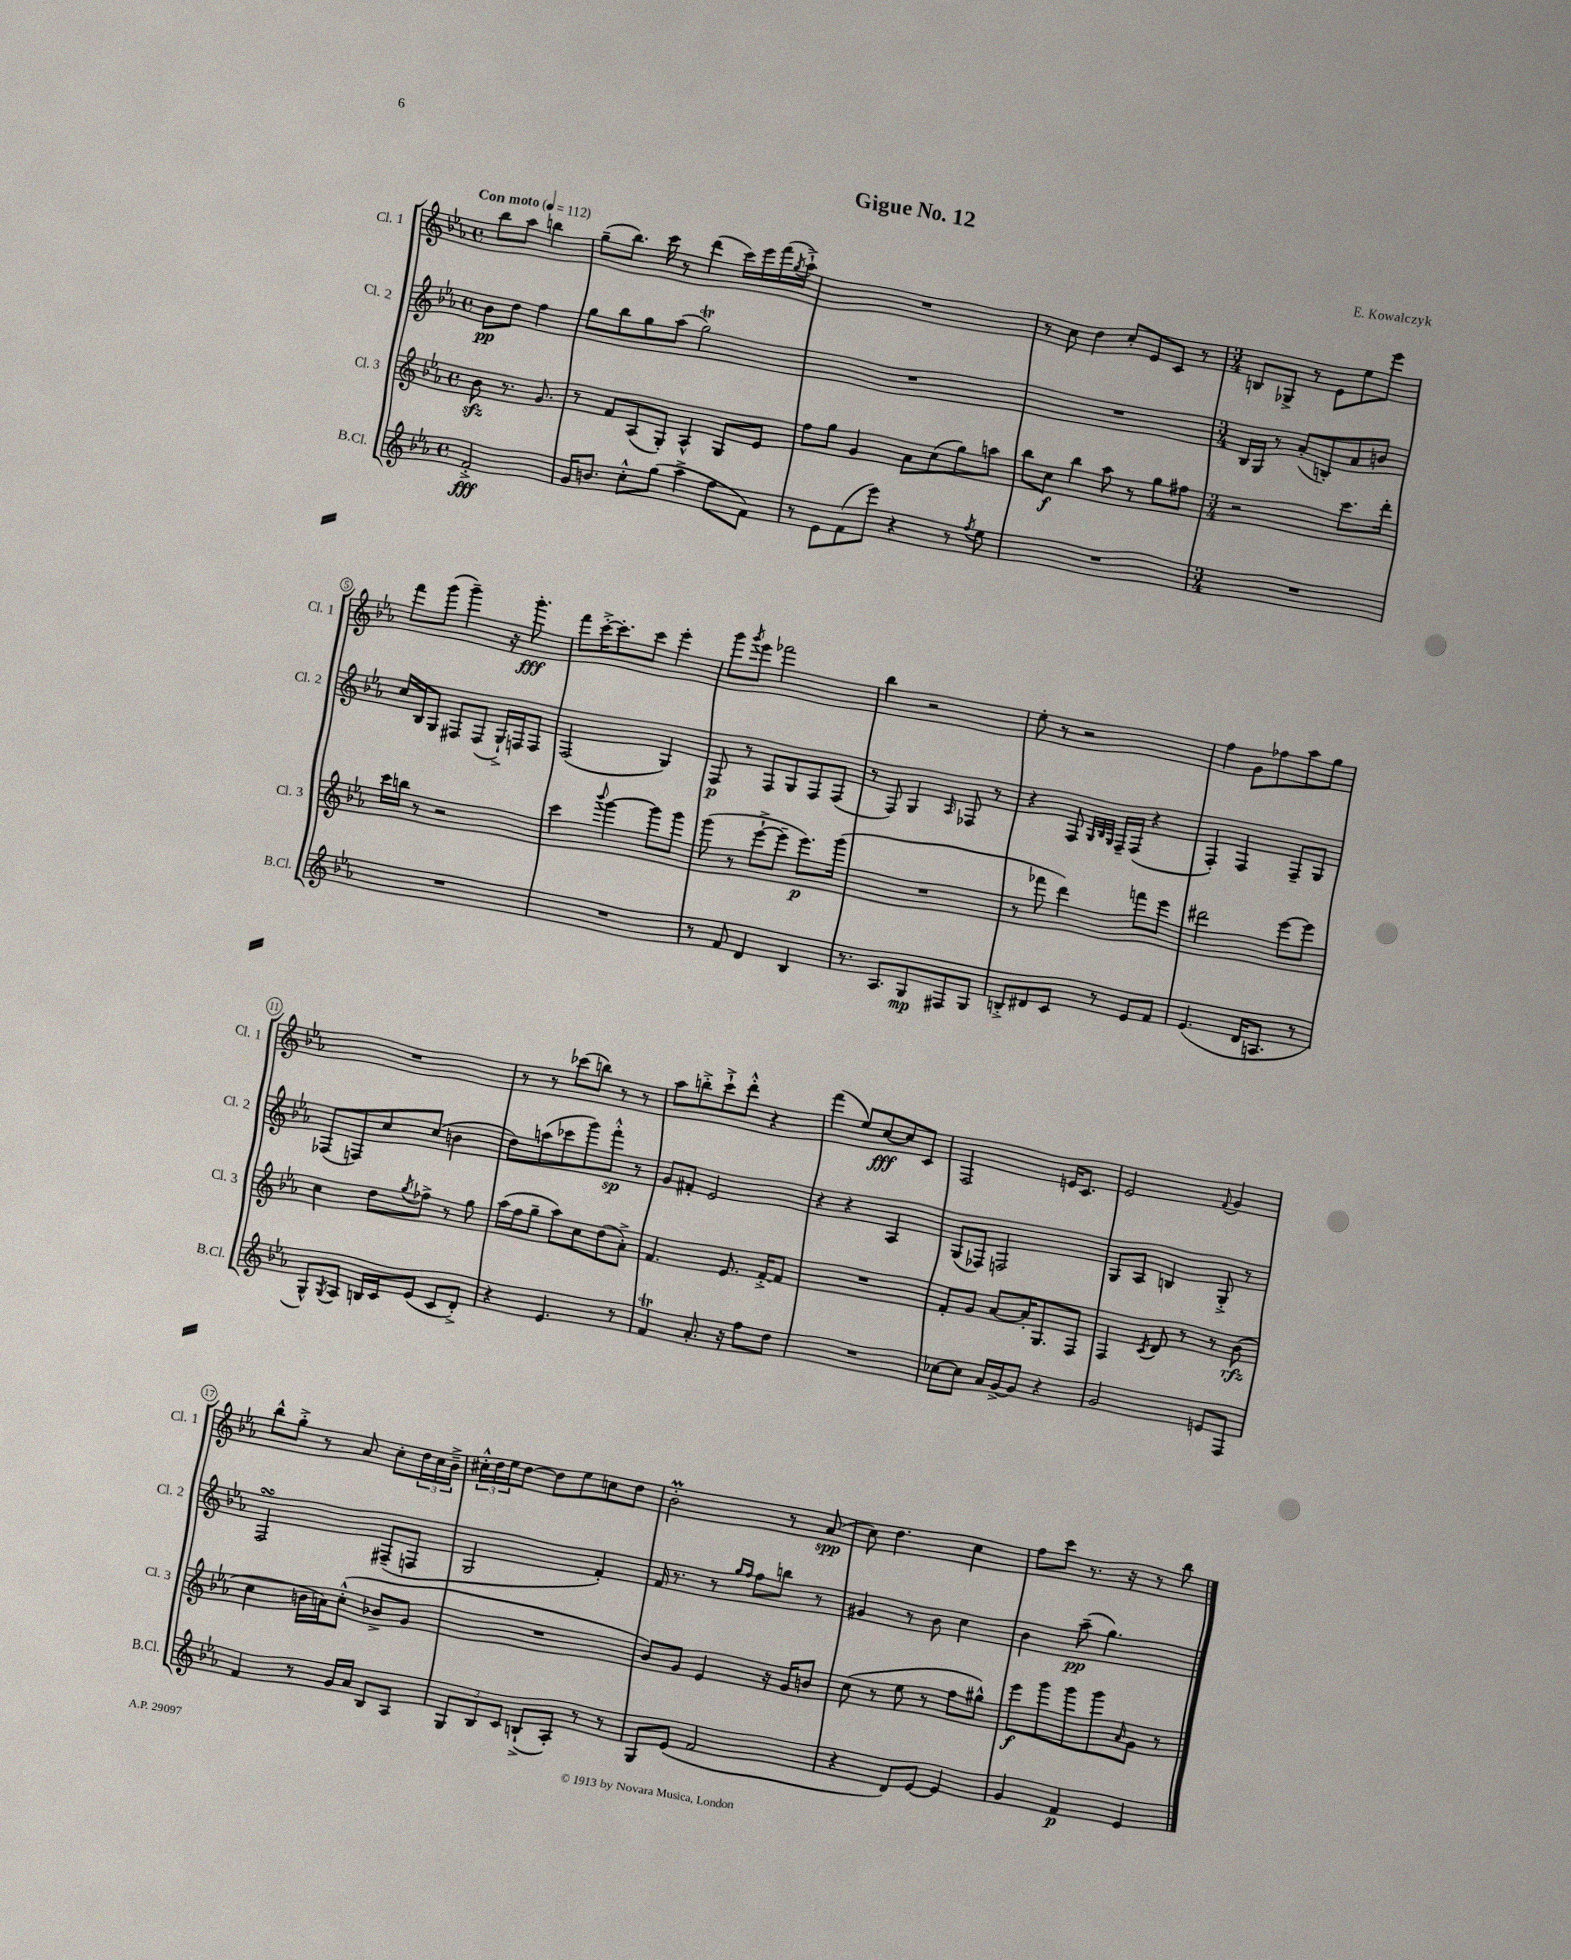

**kern	**kern	**kern	**kern
*staff4	*staff3	*staff2	*staff1
*clefG2	*clefG2	*clefG2	*clefG2
*k[b-e-a-]	*k[b-e-a-]	*k[b-e-a-]	*k[b-e-a-]
*M4/4	*M4/4	*M4/4	*M4/4
*met(c)	*met(c)	*met(c)	*met(c)
*MM112	*MM112	*MM112	*MM112
2f'^	8b-	8b-	8bb-
.	8.r	8dd	8aa-
.	.	4ff	4bb
.	8.g	.	.
=	=	=	=
16g	8r	8gg	(8gg~
8.b	.	.	.
.	8f	8bb-	8.bb-)
8cc'^^	(8A-	8gg	.
.	.	.	16ccc
(8gg	8G')	(8aa-	8r
4aa-^	4A-^^	2gg)	(4ddd
8ff	8G	.	16ccc)
.	.	.	16eee-
8f)	8e-	.	(16fff
.	.	.	8qgg
.	.	.	16aa-`^)
=	=	=	=
8r	8ff	1r	1r
8e-	8gg	.	.
(8f	4g	.	.
8eee-)	.	.	.
4r	8a-	.	.
.	(8cc	.	.
8r	8gg)	.	.
8qff	.	.	.
8ee-	8aa	.	.
=	=	=	=
1r	8bb-	1r	8r
.	8cc	.	8cc
.	4bb-	.	4dd
.	8aa-	.	8cc'
.	8r	.	8e-
.	8gg	.	8c
.	8ff#	.	8r
=	=	=	=
*M3/4	*M3/4	*M3/4	*M3/4
2.r	2r	16B-	8B
.	.	16G	.
.	.	8r	8G-^
.	.	(8a-'	8r
.	.	8B')	8e-
.	8.ccc	8a-	8ee-
.	.	8b	8eee-
.	16ddd'	.	.
=	=	=	=
2.r	16ccc	16cc	8fff
.	16bb	16B-	.
.	8r	8G	(8ggg
.	2r	8F#	4ggg~)
.	.	(8F#	.
.	.	16G`^)	16r
.	.	16F	8.ggg'
.	.	8F	.
=	=	=	=
2.r	4ccc	(2F	8fff
.	.	.	[16ccc'^
.	.	.	8.ccc']
.	8qqbbb-	.	.
.	[4ggg	.	.
.	.	.	8ccc
.	8ggg]	4G)	4eee-'
.	8ggg	.	.
=	=	=	=
8r	(8ggg	8F	8ggg
.	.	.	8qggg
8f	8r	8r	8eee-
4d	[8eee-`^	8F	2fff-
.	8eee-~]	8G	.
4B-	8.eee-)	8F	.
.	.	(8F	.
.	(16ggg	.	.
=	=	=	=
8.r	2.r	8r	4bb-
.	.	8F)	.
8.A-	.	.	.
.	.	4G	2r
8G	.	.	.
.	.	16qqA-	.
8F#	.	8F-	.
8G	.	8r	.
=	=	=	=
8B'^	8r	4r	8ee-'
8d#	8fff-	.	8r
8c	4ddd)	8F	2r
.	.	32qqG	.
.	.	32qqB-	.
.	.	32qqG	.
8r	.	16F~	.
.	.	(16F	.
8e-	8fff	4r	.
8f	8eee-	.	.
=	=	=	=
(4.e-	2ddd#	4F')	4ff
.	.	4F	8g
16d	.	.	8ff-
8.A	.	.	.
.	[8eee-	8F~	8aa-
8r	8eee-]	8G	8gg
=	=	=	=
8G^^)	4cc	(8F-	2.r
8qG	.	.	.
8A-	.	8F)	.
16B	8dd	8cc	.
16c	.	.	.
.	8qgg	.	.
(8e-	8ff-^	(8cc	.
8c	8r	4b	.
8d'^)	8gg	.	.
=	=	=	=
4r	(16aa-	8dd)	8r
.	16ff	.	.
.	8gg~	(8aa	8r
4.e-	8aa-)	8ccc-	(8ccc-
.	8cc	8ggg)	8bb)
.	(8dd	8fff'^^	8r
8r	8a-'^)	8r	8r
=	=	=	=
4f	4.f	8g	8aa-
.	.	8f#'	8bb'^
8.a-'	.	2e-	8ccc`^
.	8.e-	.	8ddd'^^
16r	.	.	.
8ff	.	.	4r
.	[16f'^	.	.
8dd	8f]	.	.
=	=	=	=
2.r	2.r	4r	(4fff
.	.	4r	8ee-)
.	.	.	[8cc
.	.	4A-	8cc]
.	.	.	8c
=	=	=	=
[8cc-	8f'	(8G	2F
8cc-]	8g	8F-)	.
16a-	[8a-	2F	.
[16g^	.	.	.
8g]	16a-']	.	.
.	8.G	.	.
4r	.	.	16e
.	.	.	8.c
.	8F	.	.
=	=	=	=
2g	4F	8G	2e-
.	.	8A-	.
.	8qc	.	.
.	8d	4B	.
.	8r	.	.
.	.	.	8qqf
8e	8r	8G'^	4g
8F	(8b-	8r	.
=	=	=	=
4f	4cc	2F	8bb-^^
.	.	.	8gg'^
8r	16b	.	8r
.	16a)	.	.
16g	(8cc'^^	.	8a-
16a-	.	.	.
8B-	8b-^	(8F#~	8cc'
8A-	8g	8F	24dd
.	.	.	24cc
.	.	.	24b-~^
=	=	=	=
12G	2.r	2G	24cc#'^^
.	.	.	24dd
12B-	.	.	24ee-
.	.	.	[8dd
12c	.	.	.
(8B`^	.	.	8dd]
8A-')	.	.	8ee-
8r	.	4f')	8cc
8r	.	.	8dd
=	=	=	=
8G	8b-)	16f	2b-'
.	.	8.r	.
(8e-	8g	.	.
2f	4e-	8r	.
.	.	16qqgg	.
.	.	16qqff	.
.	.	8ff	.
.	16r	8bb	8r
.	16g	.	.
.	8b	8r	(8a-
=	=	=	=
4r	(8cc	4g#	8cc)
.	8r	.	4.dd
8d)	8ee-	8r	.
[8e-	8r	8b-	.
4e-]	8ff	4cc	4cc
.	8gg#^^)	.	.
=	=	=	=
4g	8eee-	4b-	8ff
.	8ggg	.	8ccc
4f	8ggg	(8aa-~	8.r
.	8ggg	4.gg)	.
.	.	.	16r
.	16qqa-	.	.
4e-	8g	.	8r
.	8r	.	8bb-
==	==	==	==
*-	*-	*-	*-
